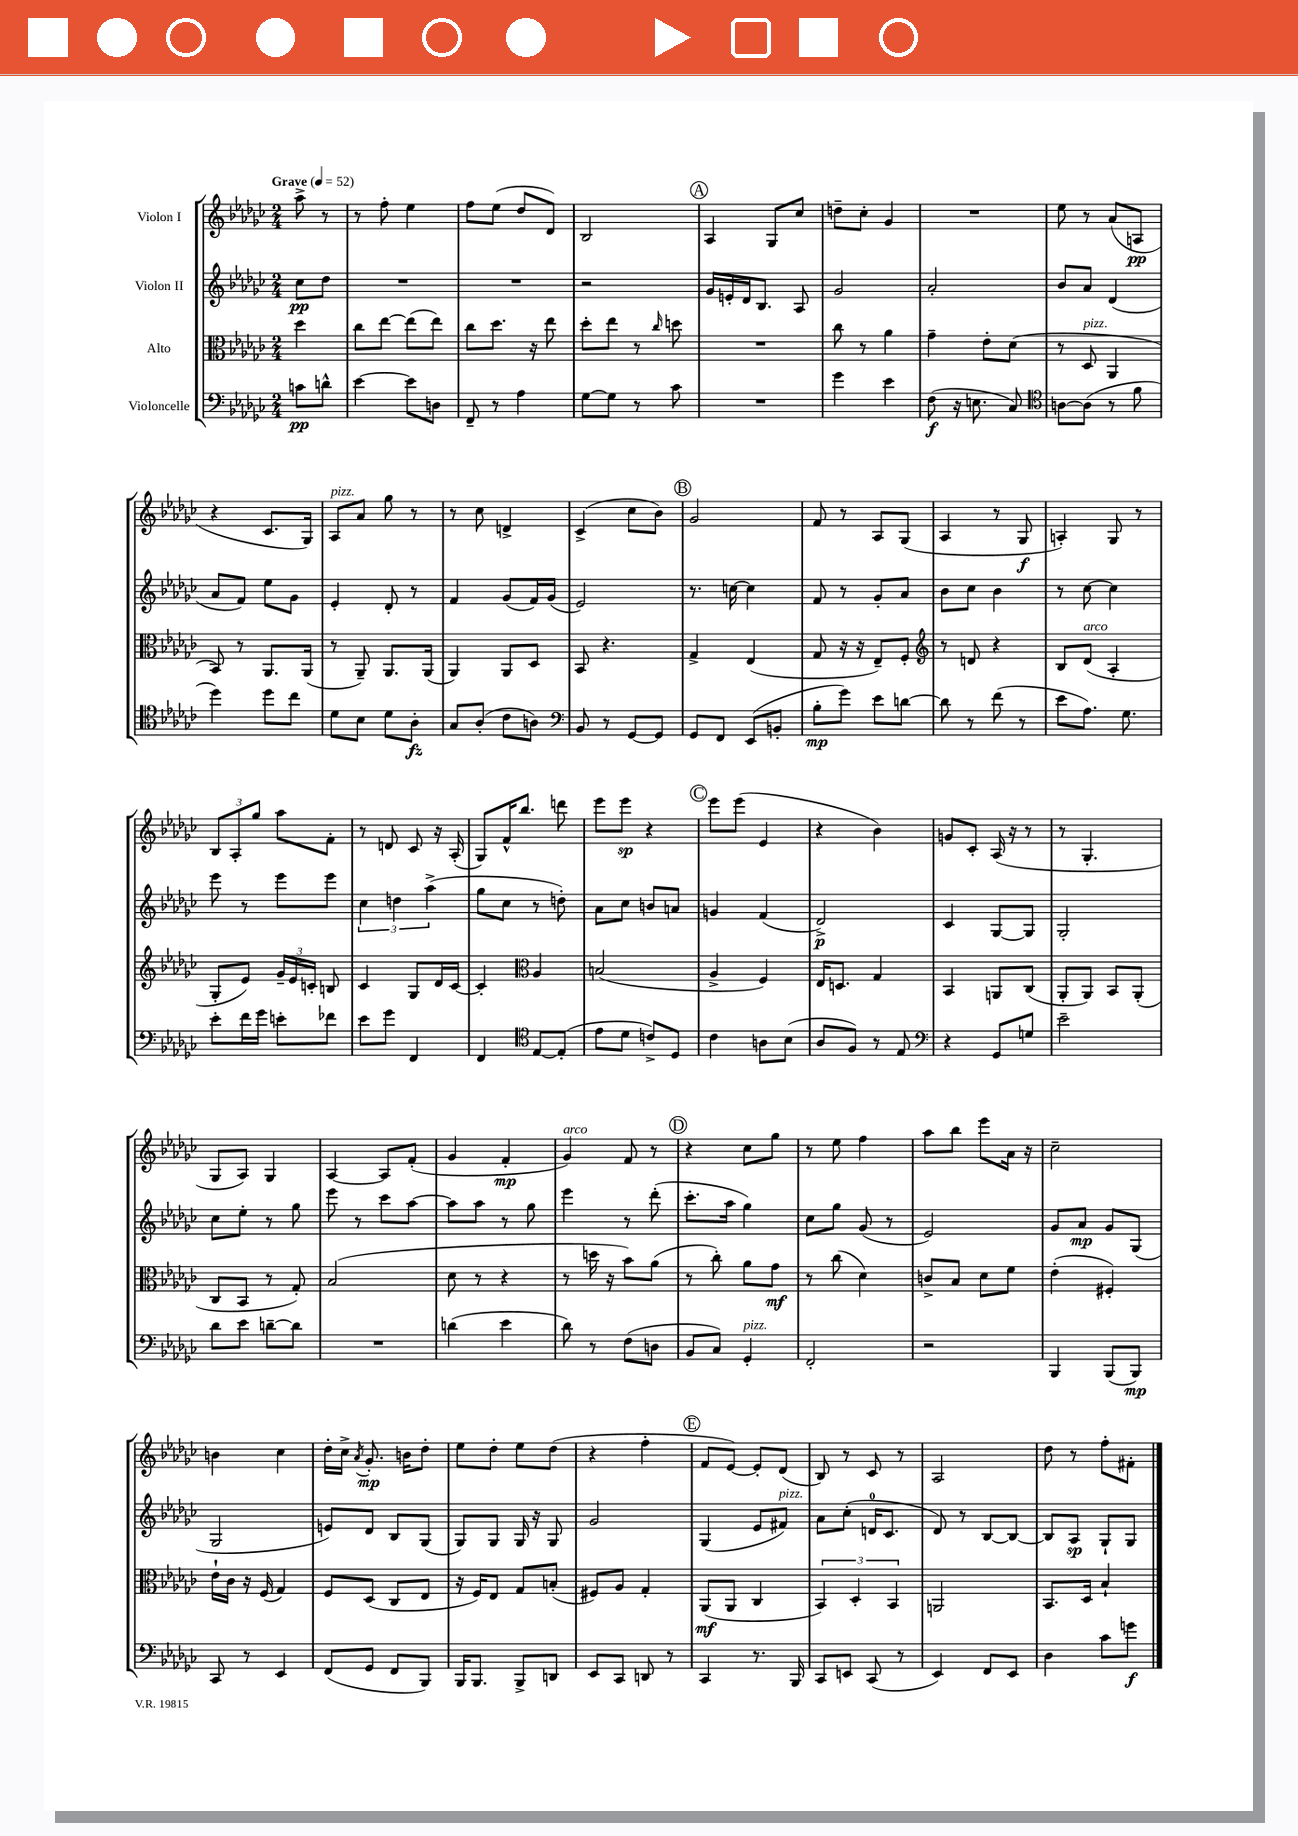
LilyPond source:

<<
\new StaffGroup <<
\new Staff = "s0" \with { instrumentName = "Violon I" } {
    \clef treble \key ges \major \numericTimeSignature \time 2/4 \partial 4 \tempo "Grave" 4 = 52
    \autoBeamOff aes''8-> r8 |
    r8 f''8-. ees''4 |
    f''8[ ees''8]( des''8[ des'8]) |
    bes2 |
    \mark \markup { \circle "A" } aes4 ges8[ ces''8] |
    d''8[-- ces''8]-. ges'4 |
    R2 |
    ees''8 r8 aes'8[( a8]\pp |
    r4 ces'8.[ ges16]) |
    aes8[^\markup { \italic "pizz." } aes'8] ges''8 r8 |
    r8 ces''8 d'4-> |
    ces'4->( ces''8[ bes'8]) |
    \mark \markup { \circle "B" } ges'2 |
    f'8 r8 aes8[ ges8]( |
    aes4 r8 ges8\f |
    a4-.) ges8 r8 |
    \tuplet 3/2 { bes8[ aes8-. ges''8] } aes''8[ f'8]-. |
    r8 d'8 ces'8 r16 aes16-.( |
    ges8[) f'16-^ bes''8.] d'''8 |
    ees'''8[ ees'''8]\sp r4 |
    \mark \markup { \circle "C" } ees'''8[ ees'''8]( ees'4 |
    r4 bes'4) |
    g'8[ ces'8]-. aes16( r16 r8 |
    r8 ges4.-. |
    ges8[ aes8]) ges4 |
    aes4~ aes8[ f'8]-.( |
    ges'4 f'4-.\mp |
    ges'4^\markup { \italic "arco" }) f'8 r8 |
    \mark \markup { \circle "D" } r4 ces''8[ ges''8] |
    r8 ees''8 f''4 |
    aes''8[ bes''8] ees'''8[ aes'16] r16 |
    ces''2-- |
    b'4 ces''4 |
    des''16[-. ces''16]-> \acciaccatura { aes'8 } ges'8.-.\mp b'16[ des''8]-. |
    ees''8[ des''8]-. ees''8[ des''8]( |
    r4 f''4-. |
    \mark \markup { \circle "E" } f'8[ ees'8]~) ees'8[-. des'8]( |
    bes8) r8 ces'8 r8 |
    aes2 |
    des''8 r8 f''8[-. fis'8]-. \bar "|." |
}
\new Staff = "s1" \with { instrumentName = "Violon II" } {
    \clef treble \key ges \major \numericTimeSignature \time 2/4 \partial 4
    \autoBeamOff ces''8[\pp des''8] |
    R2 |
    R2 |
    r2 |
    \mark \markup { \circle "A" } ges'16[ e'16-. des'16 bes8.] aes8 |
    ges'2 |
    aes'2-. |
    bes'8[ aes'8] des'4( |
    aes'8[ f'8]) ees''8[ ges'8] |
    ees'4-. des'8-. r8 |
    f'4 ges'8[( f'16) ges'16]( |
    ees'2) |
    \mark \markup { \circle "B" } r8. c''16~ c''4 |
    f'8 r8 ges'8[-. aes'8] |
    bes'8[ ces''8] bes'4 |
    r8 ces''8~ ces''4 |
    ees'''8 r8 ees'''8[ ees'''8] |
    \tuplet 3/2 { ces''4 d''4 aes''4->( } |
    ges''8[ ces''8] r8 d''8-.) |
    aes'8[ ces''8] b'8[ a'8] |
    \mark \markup { \circle "C" } g'4 f'4( |
    des'2->\p) |
    ces'4 ges8[~ ges8] |
    ges2-. |
    ces''8[ ees''8]-. r8 ges''8 |
    ees'''8 r8 ces'''8[ aes''8]~ |
    aes''8[ aes''8] r8 ges''8 |
    ees'''4 r8 des'''8-.( |
    \mark \markup { \circle "D" } ces'''8.[-. aes''16] ges''4) |
    ces''8[ ges''8] ges'8( r8 |
    ees'2) |
    ges'8[ aes'8]\mp ges'8[ ges8]( |
    ges2 |
    e'8[) des'8] bes8[ ges8]( |
    ges8[) ges8] ges16 r16 ges8 |
    ges'2 |
    \mark \markup { \circle "E" } ges4( ees'8[ fis'8]^\markup { \italic "pizz." }) |
    aes'8[ ces''8]-.( d'16[-0 ces'8.] |
    des'8) r8 bes8[~ bes8]~ |
    bes8[ aes8]\sp ges8[-! ges8] \bar "|." |
}
\new Staff = "s2" \with { instrumentName = "Alto" } {
    \clef alto \key ges \major \numericTimeSignature \time 2/4 \partial 4
    \autoBeamOff des''4 |
    ces''8[ ees''8]~ ees''8[( ees''8]) |
    ces''8[ des''8.] r16 ees''8 |
    des''8[-. ees''8] r8 \grace { ces''16 } d''8 |
    \mark \markup { \circle "A" } R2 |
    ces''8 r8 aes'4 |
    ges'4-- ees'8[-. des'8]( |
    r8 des8^\markup { \italic "pizz." } aes,4 |
    bes,8) r8 aes,8.[ aes,16]( |
    r8 aes,8--) aes,8.[ aes,16]( |
    aes,4) aes,8[ des8] |
    bes,8 r4. |
    \mark \markup { \circle "B" } ges4-> ees4( |
    ges8 r16 r16 ees8[--) f8]-. |
    \clef treble r8 d'8 r4 |
    bes8[ des'8]^\markup { \italic "arco" }( aes4-. |
    ges8[-. ees'8]) \tuplet 3/2 { ges'16[-- ees'16 c'16]-. } b8 |
    ces'4 ges8[ des'16 ces'16]~ |
    ces'4-. \clef alto aes4 |
    b2( |
    \mark \markup { \circle "C" } aes4-> f4) |
    ees16[ d8.] ges4 |
    bes,4 a,8[ ces8]( |
    aes,8[-. aes,8]) bes,8[ aes,8]-.( |
    ces8[ bes,8] r8 ges8-.) |
    bes2( |
    des'8 r8 r4 |
    r8 d''16 r16 bes'8[) aes'8]( |
    \mark \markup { \circle "D" } r8 ces''8-.) aes'8[ ges'8]\mf |
    r8 ces''8( des'4) |
    c'8[-> bes8] des'8[ f'8] |
    ees'4-.( fis4-.) |
    ees'16[-! ces'16] r16 f16( ges4) |
    f8[ des8]( ces8[ ees8] |
    r16 f16[) ees8] ges8[ b8]-.( |
    fis8[) aes8] ges4-. |
    \mark \markup { \circle "E" } aes,8[\mf( aes,8] ces4 |
    \tuplet 3/2 { bes,4) des4-. bes,4 } |
    a,2 |
    bes,8.[ des16] bes4-! \bar "|." |
}
\new Staff = "s3" \with { instrumentName = "Violoncelle" } {
    \clef bass \key ges \major \numericTimeSignature \time 2/4 \partial 4
    \autoBeamOff c'8[\pp d'8]-^ |
    ees'4~ ees'8[ d8] |
    f,8-- r8 aes4 |
    ges8[~ ges8] r8 ces'8 |
    \mark \markup { \circle "A" } R2 |
    ges'4 ees'4 |
    f8\f( r16 e8. ces8) |
    \clef tenor a8[~ a8]( r8 f'8 |
    des''4) des''8[ ces''8] |
    des'8[ bes8] des'8[ aes8]-.\fz |
    ges8[ aes8]-.( ces'8[ a8]) |
    \clef bass bes,8 r8 ges,8[~ ges,8] |
    \mark \markup { \circle "B" } ges,8[ f,8] ees,8[( b,8]-. |
    bes8[-.\mp ges'8]) ees'8[ d'8]~ |
    d'8 r8 f'8( r8 |
    ees'8[ aes8.]) ges8. |
    ees'8[-. f'16 ges'16] e'8[-. fes'8] |
    ees'8[ ges'8] f,4 |
    f,4 \clef tenor ees8[~ ees8]-.( |
    ees'8[ des'8] c'8[->) des8] |
    \mark \markup { \circle "C" } ces'4 a8[ bes8]( |
    aes8[ f8]) r8 ees8 |
    \clef bass r4 ges,8[ g8] |
    ees'2-- |
    des'8[ ees'8] d'8[~-- d'8] |
    R2 |
    d'4( ees'4 |
    des'8) r8 f8[( d8] |
    \mark \markup { \circle "D" } bes,8[ ces8]) ges,4-.^\markup { \italic "pizz." } |
    f,2-. |
    r2 |
    bes,,4 bes,,8[( bes,,8]\mp) |
    ces,8 r8 ees,4 |
    f,8[( ges,8] f,8[ bes,,8]) |
    bes,,16[ bes,,8.] bes,,8[-> d,8] |
    ees,8[ ces,8] d,8 r8 |
    \mark \markup { \circle "E" } ces,4 r8. bes,,16 |
    ces,8[ e,8] ces,8( r8 |
    ees,4) f,8[ ees,8] |
    des4 ces'8[ g'8]\f \bar "|." |
}
>>
>>
\layout { \context { \Score \remove "Bar_number_engraver" } }
